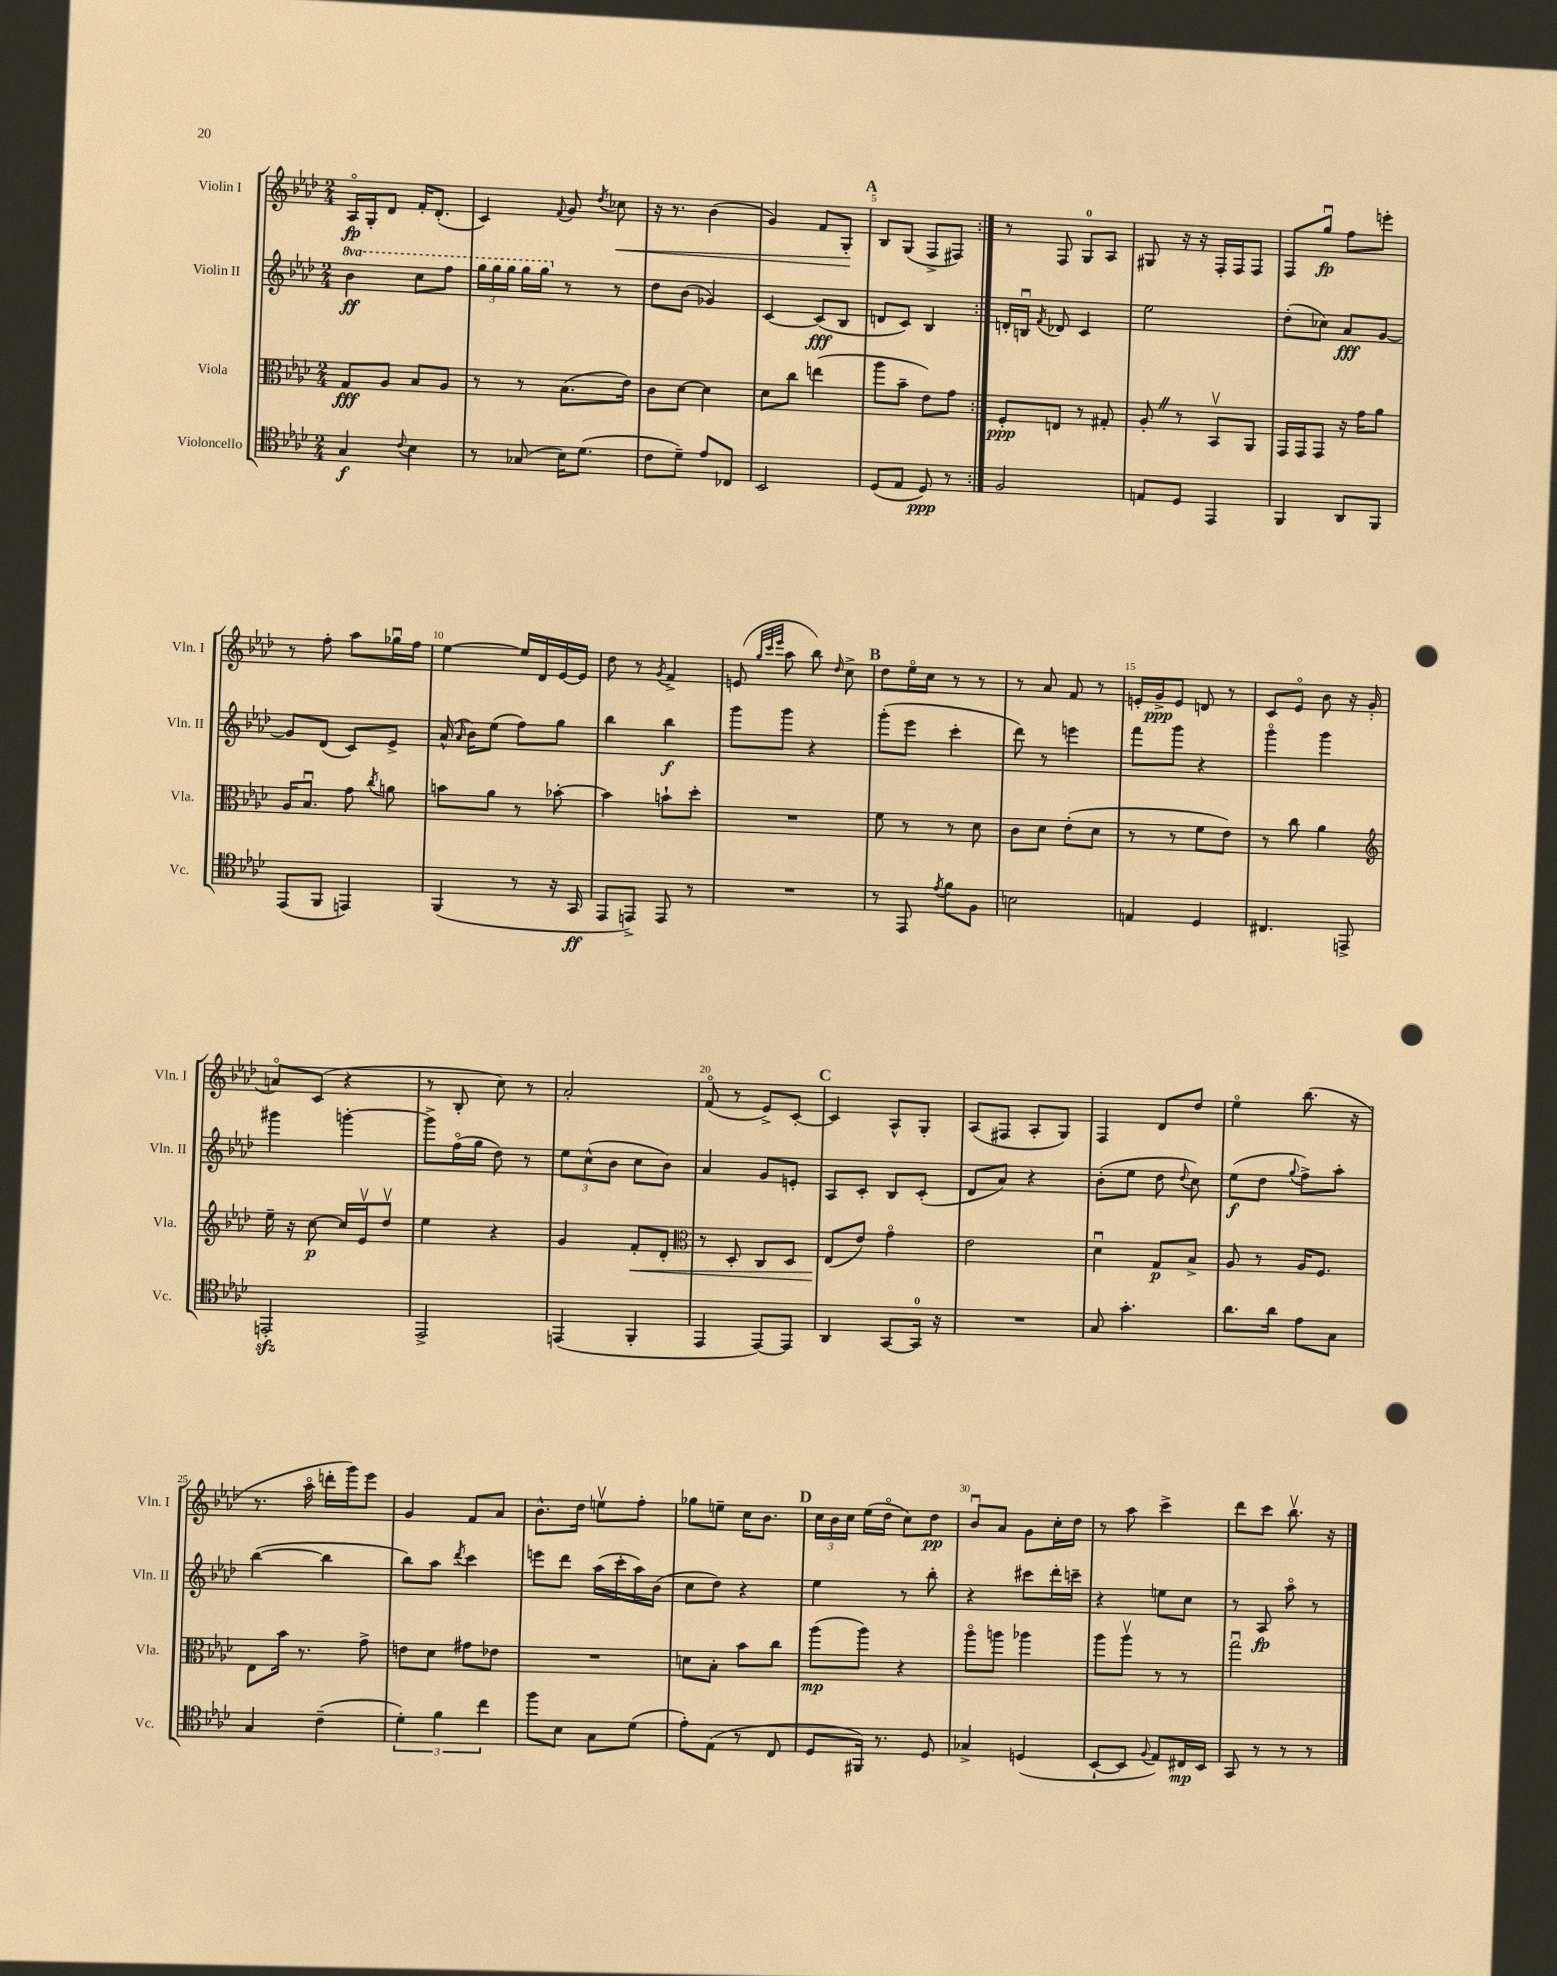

**kern	**kern	**kern	**kern
*staff4	*staff3	*staff2	*staff1
*clefC4	*clefC3	*clefG2	*clefG2
*k[b-e-a-d-]	*k[b-e-a-d-]	*k[b-e-a-d-]	*k[b-e-a-d-]
*M2/4	*M2/4	*M2/4	*M2/4
4G/	8G/L	4bb-\	16A-o/LL
.	.	.	16G'/J
.	8A-/J	.	8d-/J
8qqc/	.	.	.
4B-\	8B-/L	8ccc\L	16f'/LK
.	.	.	(8.d-'/J
.	8A-/J	8fff\J	.
=	=	=	=
8r	8r	24ggg\LL	4c/)
.	.	24ggg\	.
.	.	24ggg\JJ	.
(8G-/	8r	16ggg\LL	.
.	.	16ggg\JJ	.
.	.	.	8qqf/
16B-\LK)	(8.B-\L	8r	8g/
(8.d-\J	.	.	.
.	.	.	8qdd-/
.	.	8r	8cc-\
.	16e-\Jk)	.	.
=	=	=	=
8c\L	8c\L	8dd-\L	16r
.	.	.	8.r
8d-~\J)	[8d-\J	(8b-\J	.
8e-/L	4d-\]	4g-/)	(4b-\
8C-/J	.	.	.
=	=	=	=
2BB-/	8d-\L	[4c/	4g/)
.	8cc\J	.	.
.	(4ee\	(8c/]L	8f/L
.	.	8B-/J	8G'/J
=	=	=	=
(8D-/L	8aa-\L	8d/L	8B-/L
8E-/J	8b-~\J	8c/J)	(8G/J
8D-/)	8e-\L)	4B-/	8F^/L
8r	8g\J	.	8F#/J)
=:|!	=:|!	=:|!	=:|!
2F/	8F'/L	16d'/LL	8r
.	.	16Bu/JJ	.
.	.	8qf/	.
.	8E/J	8d-/	8F/
.	8r	4c/	8G/L
.	8G#'/	.	8A-/J
=	=	=	=
8E/L	8A-'/	2ee-\	8G#/
8D-/J	8r	.	16r
.	.	.	16r
4EE-/	8BB-v/L	.	16F'/LL
.	.	.	16F/J
.	8AA-/J	.	8F/J
=	=	=	=
4FF/	16GG/LL	(8dd-'\L	8F/L
.	16GG/J	.	.
.	8GG/J	8cc-\J)	8ggu/J
8AA-/L	16r	8a-/L	8ff\L
.	16g\LK	.	.
8FF/J	8a-\J	[8g/J	8eee'\J
=	=	=	=
(8EE-/L	16A-/LK	8g/]L	8r
.	8.B-u/J	.	.
8FF/J	.	(8d-/J	8ff'\
4EE/)	8g\	8c/L)	8aa-\L
.	8qcc/	.	.
.	8a\	8e-^/J	16gg-u\L
.	.	.	16ff\JJ
=	=	=	=
(4FF/	8b\L	(16a-^^/	[4ee-\
.	.	16qqa-/	.
.	.	16b-\LK)	.
.	8a-\J	(8ee-\J	.
8r	8r	8ff\L)	16ee-/]LL
.	.	.	16d-/
16r	[8b-'\	8gg\J	[16e-/
16GG/	.	.	16e-/]JJ
=	=	=	=
8EE-/L	4b-\]	4bb-\	8dd-\
8EE^/J)	.	.	8r
.	.	.	8qg/
8EE/	8b`\L	4bb-\	4f^/
8r	8dd-'\J	.	.
=	=	=	=
2r	2r	8ggg\L	(8e/
.	.	.	32qqgg/LLL
.	.	.	32qqccc/
.	.	.	32qqeee-/JJJ
.	.	8ggg\J	8aa-\
.	.	4r	8bb-\)
.	.	.	16qqdd-/
.	.	.	8cc^\
=	=	=	=
8r	8f\	(8ggg'\L	8dd-\L
8EE-/	8r	8eee-\J	16ee-o\L
.	.	.	16cc\JJ
8qe-/	.	.	.
8f\L	8r	4ccc'\	8r
8F\J	8d-\	.	8r
=	=	=	=
2B\	8c\L	8ddd-\)	8r
.	8d-\J	8r	8a-/
.	(8e-'\L	4eee\	8f/
.	8d-\J	.	8r
=	=	=	=
4E/	8r	8fff\L	16e'/LL
.	.	.	16g^/J
.	8r	8ggg\J	8e/J
4D-/	8f\L	4r	8d/
.	8e-\J)	.	8r
=	=	=	=
4.C#/	8r	4gggo\	8c/L
.	8cc\	.	8e-o/J
.	4a-\	4ggg\	8b-\
8EE^/	.	.	16r
.	.	.	(16g'/
=	=	=	=
*	*clefG2	*	*
2EE'/	16ee-~\	4ggg#\	8ao/L)
.	16r	.	.
.	[8cc\	.	(8c/J
.	16cc/]LL	[4ggg'\	4r
.	16e-v/J	.	.
.	8dd-v/J	.	.
=	=	=	=
2EE-^/	4ee-\	8ggg^\]L	8r
.	.	(16ffo\L	8B-'/
.	.	16gg\JJ	.
.	4r	8dd-\)	8cc\)
.	.	8r	8r
=	=	=	=
(4EE/	4g/	12ee-\L	2a-'/
.	.	(12cc^^\	.
.	.	12b-\J	.
4FF'/	8f'/L	8cc\L	.
.	8d-'/J	8b-\J)	.
=	=	=	=
*	*clefC3	*	*
4EE-/	8r	4a-/	(8fo/
.	8D-'/	.	8r
[8EE-/L)	8C/L	8g/L	8e-^/L)
8EE-/]J	8D-/J	8e'/J	[8c'/J
=	=	=	=
4AA-/	(8E-/L	8A-/L	4c/]
.	8e-/J)	8c'/J	.
[8GG/L	4go\	8B-/L	8A-^^/L
16GG/]Jk	.	(8c'/J	8G'/J
16r	.	.	.
=	=	=	=
2r	2e-\	8d-/L	(8A-/L
.	.	8a-/J)	8F#/J
.	.	4r	8A-'/L
.	.	.	8G/J)
=	=	=	=
8G/	4d-u\	(8b-'\L	4F/
4.g'\	.	8ee-\J	.
.	8G/L	8dd-\	8d-/L
.	.	8qqdd-/	.
.	8B-^/J	8cc\)	8dd-/J
=	=	=	=
8.a-\L	8A-/	(8ee-\L	4ee-o\
.	8r	8dd-\J	.
16a-\Jk	.	.	.
.	.	8qqgg/	.
8e-\L	16A-/LK	8ff^\L)	(8.bb-\
.	8.F/J	.	.
8G\J	.	8aa-'\J	.
.	.	.	16r
=	=	=	=
4G/	8E-\L	([4bb-\	8.r
.	16b-\Jk	.	.
.	8.r	.	16aa-o\
(4c~\	.	4bb-\]	16ddd'\LL
.	.	.	16ggg\J)
.	8g^\	.	8eee-\J
=	=	=	=
6d-'\)	8e\L	8bb-\L)	4g/
.	8d-\J	8aa-\J	.
6f\	.	.	.
.	.	8qddd-/	.
.	8g#\L	4ccc\	8f/L
6cc\	.	.	.
.	8e-\J	.	8a-/J
=	=	=	=
8ff\L	2r	8eee\L	8.b-^^\L
8B-\J	.	8ddd-\J	.
.	.	.	16dd-\Jk
8G\L	.	(16aa-\LL	8eev\L
.	.	16ccc'\	.
(8d-\J	.	16aa-\)	8ff'\J
.	.	(16b-\JJ	.
=	=	=	=
8e-'\L)	8d\L	8cc\L	8gg-\L
(8E-\J	8B-'\J	8dd-\J)	8ee~\J
8r	8b-\L	4r	16cc\LK
.	.	.	8.b-\J
8C/	8cc\J	.	.
=	=	=	=
8D-/L	(8aa-\L	4ee-\	24cc\LL
.	.	.	24b-\
.	.	.	24cc\JJ
16FF#/Jk)	8aa-\J)	.	(16ee-\LL
8.r	.	.	16dd-o\JJ
.	4r	8r	8cc\L)
8D-/	.	8bb-'\	8dd-\J
=	=	=	=
4G-^/	8aa-o\L	4r	8b-u/L
.	8aa\J	.	8a-/J
(4D/	4aa-\	8ccc#\L	8g\L
.	.	16ddd-'\L	16cc'\L
.	.	16ccc~\JJ	16dd-\JJ
=	=	=	=
[8BB-`/L	8aa-\L	4r	8r
8BB-/]J	8aa-v\J	.	8aa-\
8qqF/	.	.	.
8E-/L)	8r	8ee\L	4ccc^\
16C#/L	8r	8cc\J	.
16BB-/JJ	.	.	.
=	=	=	=
8GG/	2ggu\	8r	8ddd-\L
8r	.	8A-/	8ccc\J
8r	.	8aa-o\	8.bb-v\
8r	.	8r	.
.	.	.	16r
==	==	==	==
*-	*-	*-	*-
